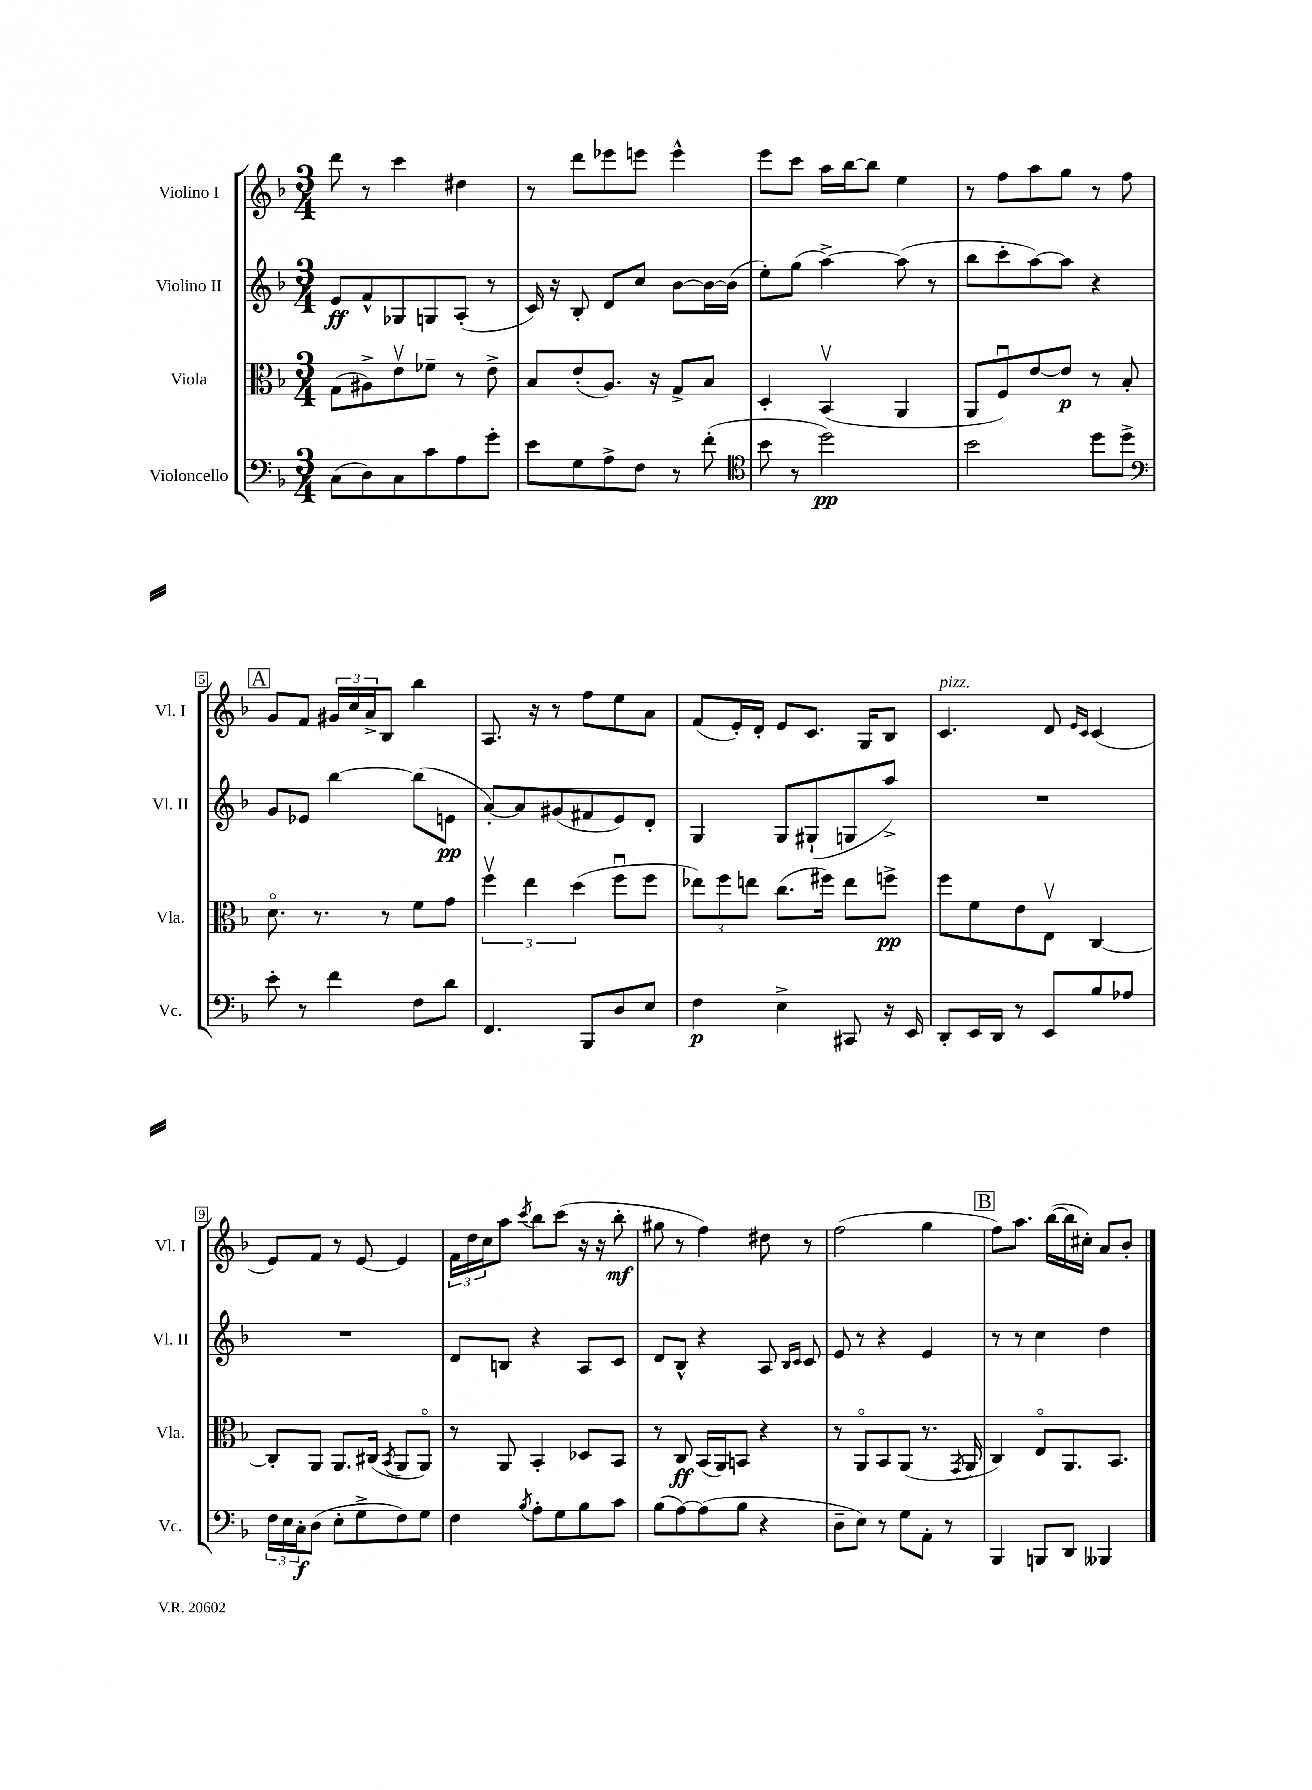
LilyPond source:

<<
\new StaffGroup <<
\new Staff = "s0" \with { instrumentName = "Violino I" shortInstrumentName = "Vl. I" } {
    \clef treble \key f \major \numericTimeSignature \time 3/4
    d'''8 r8 c'''4 dis''4 |
    r8 d'''8 ees'''8 e'''8 e'''4-^ |
    e'''8 c'''8 a''16 bes''16~ bes''8 e''4 |
    r8 f''8 a''8 g''8 r8 f''8 |
    \mark \markup { \box "A" } g'8 f'8 \tuplet 3/2 { gis'16 c''16 a'16-> } bes8 bes''4 |
    a8. r16 r8 f''8 e''8 a'8 |
    f'8( e'16-.) d'16-. e'8 c'8. g16 bes8 |
    c'4.^\markup { \italic "pizz." } d'8 \grace { e'16 c'16 } c'4( |
    e'8) f'8 r8 e'8~ e'4 |
    \tuplet 3/2 { f'16 d''16 c''16 } a''8 \acciaccatura { c'''8 } bes''8 c'''8( r16 r16 bes''8-.\mf |
    gis''8 r8 f''4) dis''8 r8 |
    f''2( g''4 |
    \mark \markup { \box "B" } f''8) a''8. bes''16~( bes''16 cis''16-.) a'8 bes'8-. \bar "|." |
}
\new Staff = "s1" \with { instrumentName = "Violino II" shortInstrumentName = "Vl. II" } {
    \clef treble \key f \major \numericTimeSignature \time 3/4
    e'8\ff f'8-^ ges8 g8 a8-.( r8 |
    c'16) r16 bes8-. d'8 c''8 bes'8~ bes'16~ bes'16( |
    e''8-.) g''8( a''4~->) a''8( r8 |
    bes''8 c'''8-. a''8~) a''8 r4 |
    \mark \markup { \box "A" } g'8 ees'8 bes''4~ bes''8( e'8\pp |
    a'8~-.) a'8 gis'8( fis'8 e'8) d'8-. |
    g4 g8 gis8-!( g8 a''8->) |
    R2. |
    R2. |
    d'8 b8 r4 a8 c'8 |
    d'8 bes8-^ r4 a8 \grace { bes16 c'16 } c'8 |
    e'8 r8 r4 e'4 |
    \mark \markup { \box "B" } r8 r8 c''4 d''4 \bar "|." |
}
\new Staff = "s2" \with { instrumentName = "Viola" shortInstrumentName = "Vla." } {
    \clef alto \key f \major \numericTimeSignature \time 3/4
    g8( ais8->) e'8\upbow fes'8-- r8 e'8-> |
    bes8 e'8-.( a8.) r16 g8-> bes8 |
    d4-. bes,4\upbow( a,4 |
    a,8 f8\downbow) e'8~ e'8\p r8 bes8-. |
    \mark \markup { \box "A" } d'8.\flageolet r8. r8 f'8 g'8 |
    \tuplet 3/2 { f''4\upbow e''4 d''4( } f''8\downbow f''8 |
    \tuplet 3/2 { ees''8) f''8 e''8 } c''8.( fis''16) e''8 f''8->\pp |
    f''8 f'8 e'8 e8\upbow c4~ |
    c8-. a,8 a,8. cis16( \acciaccatura { bes,8 } a,8 a,8\flageolet) |
    r8 a,8 bes,4-. des8 bes,8 |
    r8 c8\ff bes,16( a,16) b,8 r4 |
    r8 a,8\flageolet bes,8 a,8( r8. \acciaccatura { g,8 } a,16 |
    \mark \markup { \box "B" } c4) e8\flageolet a,8. bes,8. \bar "|." |
}
\new Staff = "s3" \with { instrumentName = "Violoncello" shortInstrumentName = "Vc." } {
    \clef bass \key f \major \numericTimeSignature \time 3/4
    c8( d8) c8 c'8 a8 g'8-. |
    e'8 g8 a8-> f8 r8 f'8-.( |
    \clef tenor bes'8 r8 d''2\pp) |
    bes'2 d''8 d''8-> |
    \mark \markup { \box "A" } \clef bass e'8-. r8 f'4 f8 d'8 |
    f,4. bes,,8 d8 e8 |
    f4\p e4-> cis,8 r16 e,16 |
    d,8-. e,16 d,16 r8 e,8 bes8 aes8 |
    \tuplet 3/2 { f16 e16 c16-.\f } d8( e8-. g8-> f8) g8 |
    f4 \acciaccatura { bes8 } a8-. g8 bes8 c'8 |
    bes8( a8~) a8( bes8 r4 |
    d8-- e8) r8 g8 a,8-. r8 |
    \mark \markup { \box "B" } bes,,4 b,,8 d,8 beses,,4 \bar "|." |
}
>>
>>
\layout { \context { \Score \override BarNumber.stencil = #(make-stencil-boxer 0.1 0.3 ly:text-interface::print) } }
